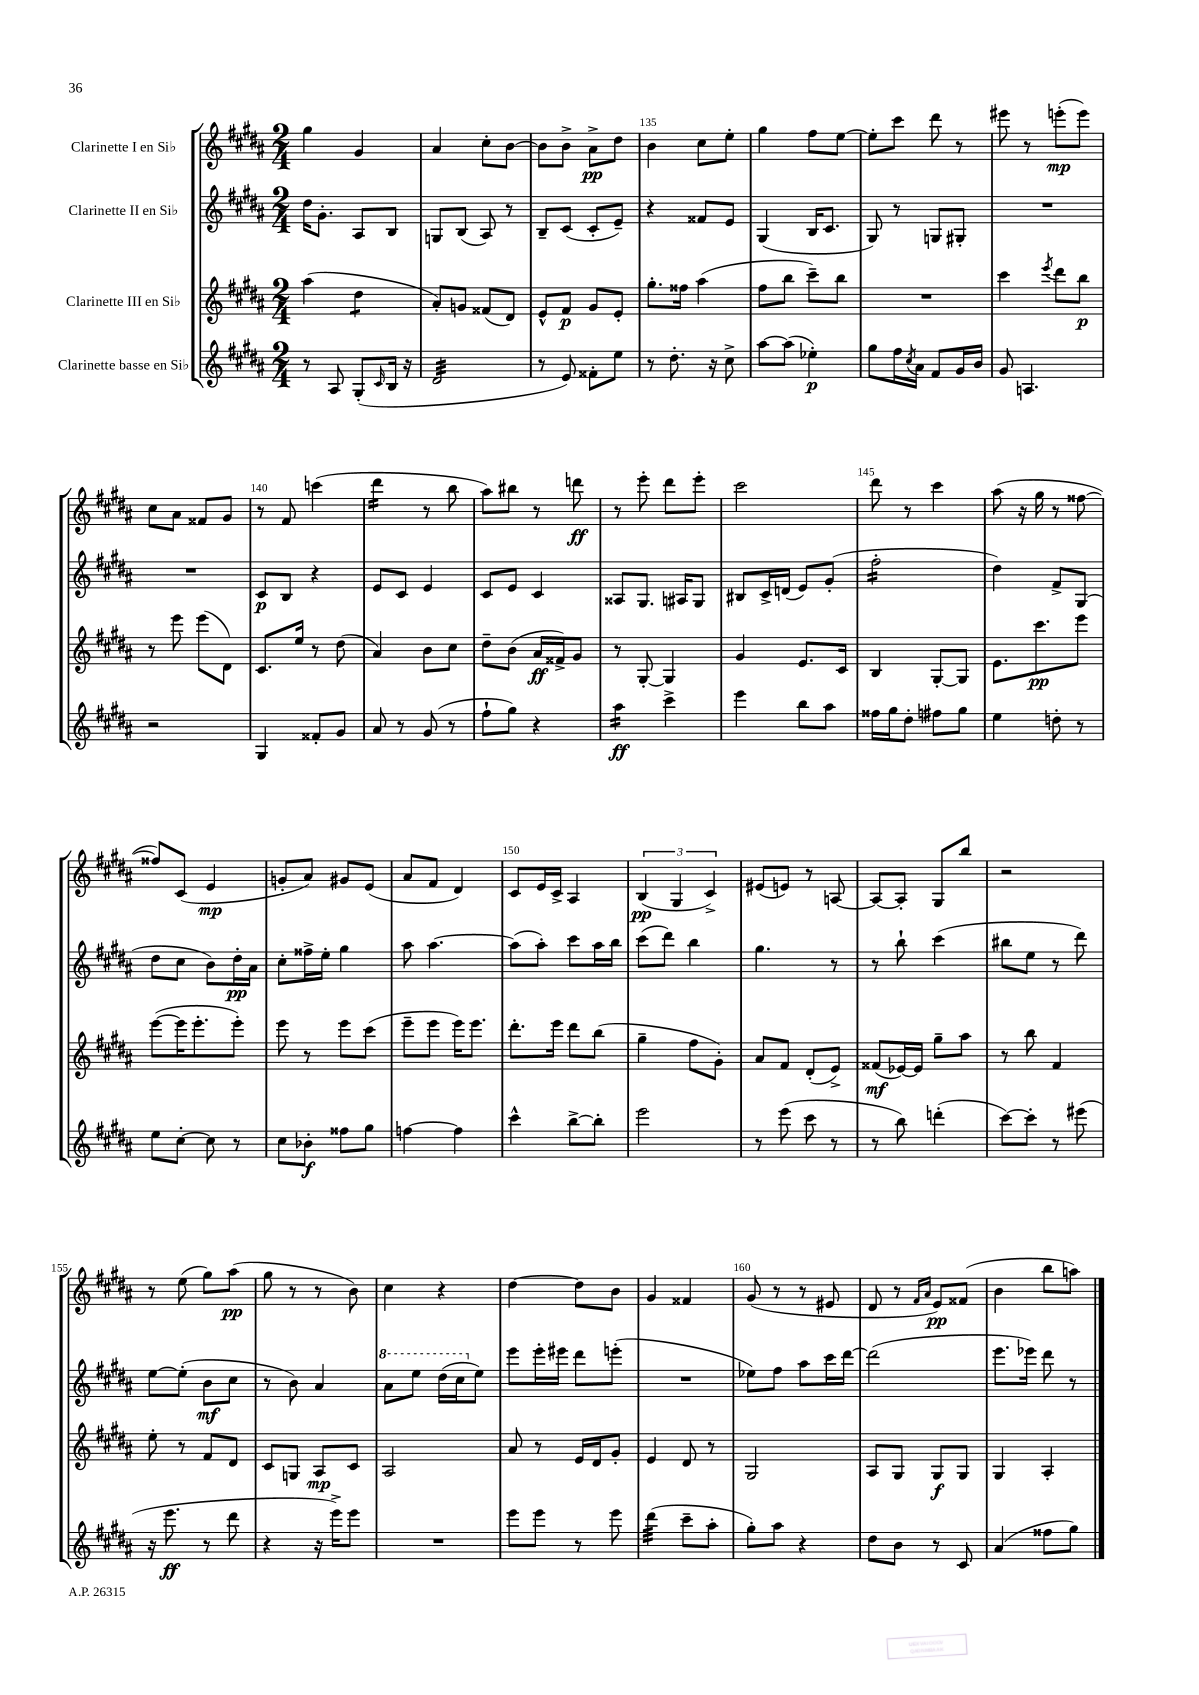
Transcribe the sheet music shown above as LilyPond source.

<<
\new StaffGroup <<
\new Staff = "s0" \with { instrumentName = "Clarinette I en Sib" } {
    \clef treble \key b \major \numericTimeSignature \time 2/4
    gis''4 gis'4 |
    ais'4 cis''8-. b'8~ |
    b'8 b'8-> ais'8->\pp dis''8 |
    b'4 cis''8 e''8-. |
    gis''4 fis''8 e''8~ |
    e''8-. cis'''8 dis'''8 r8 |
    eis'''8 r8 e'''8-.\mp( e'''8) |
    cis''8 ais'8 fisis'8 gis'8 |
    r8 fis'8 c'''4( |
    dis'''4:16 r8 b''8 |
    ais''8) bis''8 r8 d'''8\ff |
    r8 e'''8-. dis'''8 e'''8-. |
    cis'''2 |
    dis'''8 r8 cis'''4 |
    ais''8( r16 gis''16 r8 fisis''8~ |
    fisis''8) cis'8( e'4\mp |
    g'8-. ais'8) gis'8 e'8( |
    ais'8 fis'8 dis'4) |
    cis'8 e'16 cis'16-> ais4 |
    \tuplet 3/2 { b4\pp( gis4 cis'4->) } |
    eis'8( e'8) r8 a8~ |
    a8~ a8-. gis8 b''8 |
    r2 |
    r8 e''8( gis''8) ais''8\pp( |
    gis''8 r8 r8 b'8) |
    cis''4 r4 |
    dis''4~ dis''8 b'8 |
    gis'4 fisis'4 |
    gis'8( r8 r8 eis'8 |
    dis'8 r8 \grace { fis'16 ais'16 } e'8\pp) fisis'8( |
    b'4 b''8 a''8) \bar "|." |
}
\new Staff = "s1" \with { instrumentName = "Clarinette II en Sib" } {
    \clef treble \key b \major \numericTimeSignature \time 2/4
    dis''16 gis'8.-. ais8 b8 |
    g8 b8( ais8) r8 |
    b8-- cis'8( cis'8-. e'8--) |
    r4 fisis'8 e'8 |
    gis4( b16 cis'8. |
    gis8) r8 g8 gis8-. |
    R2 |
    R2 |
    cis'8\p b8 r4 |
    e'8 cis'8 e'4 |
    cis'8 e'8 cis'4 |
    aisis8 gis8. ais16 gis8 |
    bis8 cis'16-> d'16( e'8) gis'8-.( |
    fis''2:16-. |
    dis''4) fis'8-> gis8( |
    dis''8 cis''8 b'8) dis''16-.\pp ais'16 |
    cis''8-. fisis''16-> e''16-. gis''4 |
    ais''8 ais''4.~ |
    ais''8( ais''8-.) cis'''8 ais''16 b''16 |
    cis'''8( dis'''8) b''4 |
    gis''4. r8 |
    r8 b''8-! cis'''4( |
    bis''8 e''8 r8 dis'''8) |
    e''8~ e''8-.( b'8\mf cis''8 |
    r8 b'8) ais'4 |
    \ottava #1 ais''8 e'''8 dis'''16( cis'''16 \ottava #0 e''8) |
    e'''8 e'''16-. eis'''16 dis'''8 e'''8-.( |
    R2 |
    ees''8) fis''8 ais''8 cis'''16 dis'''16~ |
    dis'''2( |
    e'''8. ees'''16) dis'''8 r8 \bar "|." |
}
\new Staff = "s2" \with { instrumentName = "Clarinette III en Sib" } {
    \clef treble \key b \major \numericTimeSignature \time 2/4
    ais''4( dis''4:8 |
    ais'8-.) g'8 fisis'8( dis'8) |
    e'8-^ fis'8\p gis'8 e'8-. |
    gis''8.-. fisis''16 ais''4( |
    fis''8 b''8 cis'''8--) b''8 |
    R2 |
    cis'''4 \acciaccatura { e'''8 } dis'''8 b''8\p |
    r8 e'''8 e'''8( dis'8) |
    cis'8. e''16 r8 dis''8( |
    ais'4) b'8 cis''8 |
    dis''8-- b'8( ais'16\ff fisis'16->) gis'8 |
    r8 gis8~-. gis4 |
    gis'4 e'8. cis'16 |
    b4 gis8~-. gis8 |
    e'8. cis'''8.\pp e'''8 |
    e'''8~( e'''16 e'''8.-. e'''8-.) |
    e'''8 r8 e'''8 cis'''8( |
    e'''8-- e'''8 e'''16) e'''8. |
    dis'''8.-. e'''16 dis'''8 b''8( |
    gis''4-- fis''8 gis'8-.) |
    ais'8 fis'8 dis'8-.( e'8->) |
    fisis'8\mf( ees'16~) ees'16 gis''8-- ais''8 |
    r8 b''8 fis'4 |
    e''8-. r8 fis'8 dis'8 |
    cis'8 g8 ais8\mp cis'8 |
    ais2 |
    ais'8 r8 e'16 dis'16 gis'8-. |
    e'4 dis'8 r8 |
    gis2 |
    ais8 gis8 gis8\f gis8 |
    gis4 ais4-. \bar "|." |
}
\new Staff = "s3" \with { instrumentName = "Clarinette basse en Sib" } {
    \clef treble \key b \major \numericTimeSignature \time 2/4
    r8 ais8 gis8-.( \grace { cis'16 } b16 r16 |
    dis'2:32 |
    r8 e'8) fisis'8-. e''8 |
    r8 dis''8.-. r16 cis''8-> |
    ais''8~ ais''8( ees''4-.\p) |
    gis''8 fis''16 \acciaccatura { cis''8 } ais'16 fis'8 gis'16 b'16 |
    gis'8 a4. |
    r2 |
    gis4 fisis'8-. gis'8 |
    ais'8 r8 gis'8( r8 |
    fis''8-! gis''8) r4 |
    ais''4:16\ff cis'''4-> |
    e'''4 b''8 ais''8 |
    fisis''16 gis''16 dis''8-. fis''8 gis''8 |
    e''4 d''8-. r8 |
    e''8 cis''8~-. cis''8 r8 |
    cis''8 bes'8-.\f fisis''8 gis''8 |
    f''4~ f''4 |
    cis'''4-^ b''8~-> b''8-. |
    e'''2 |
    r8 e'''8( cis'''8 r8 |
    r8 b''8) d'''4-.( |
    cis'''8~) cis'''8-. r8 eis'''8( |
    r16 e'''8.\ff r8 dis'''8 |
    r4 r16 e'''16->) e'''8 |
    R2 |
    e'''8 e'''8 r8 e'''8 |
    dis'''4:32( cis'''8-- ais''8-. |
    gis''8-.) ais''8 r4 |
    dis''8 b'8 r8 cis'8 |
    ais'4( fisis''8 gis''8) \bar "|." |
}
>>
>>
\layout { \context { \Score currentBarNumber = #132 \override BarNumber.break-visibility = ##(#f #t #t) barNumberVisibility = #(every-nth-bar-number-visible 5) } }
